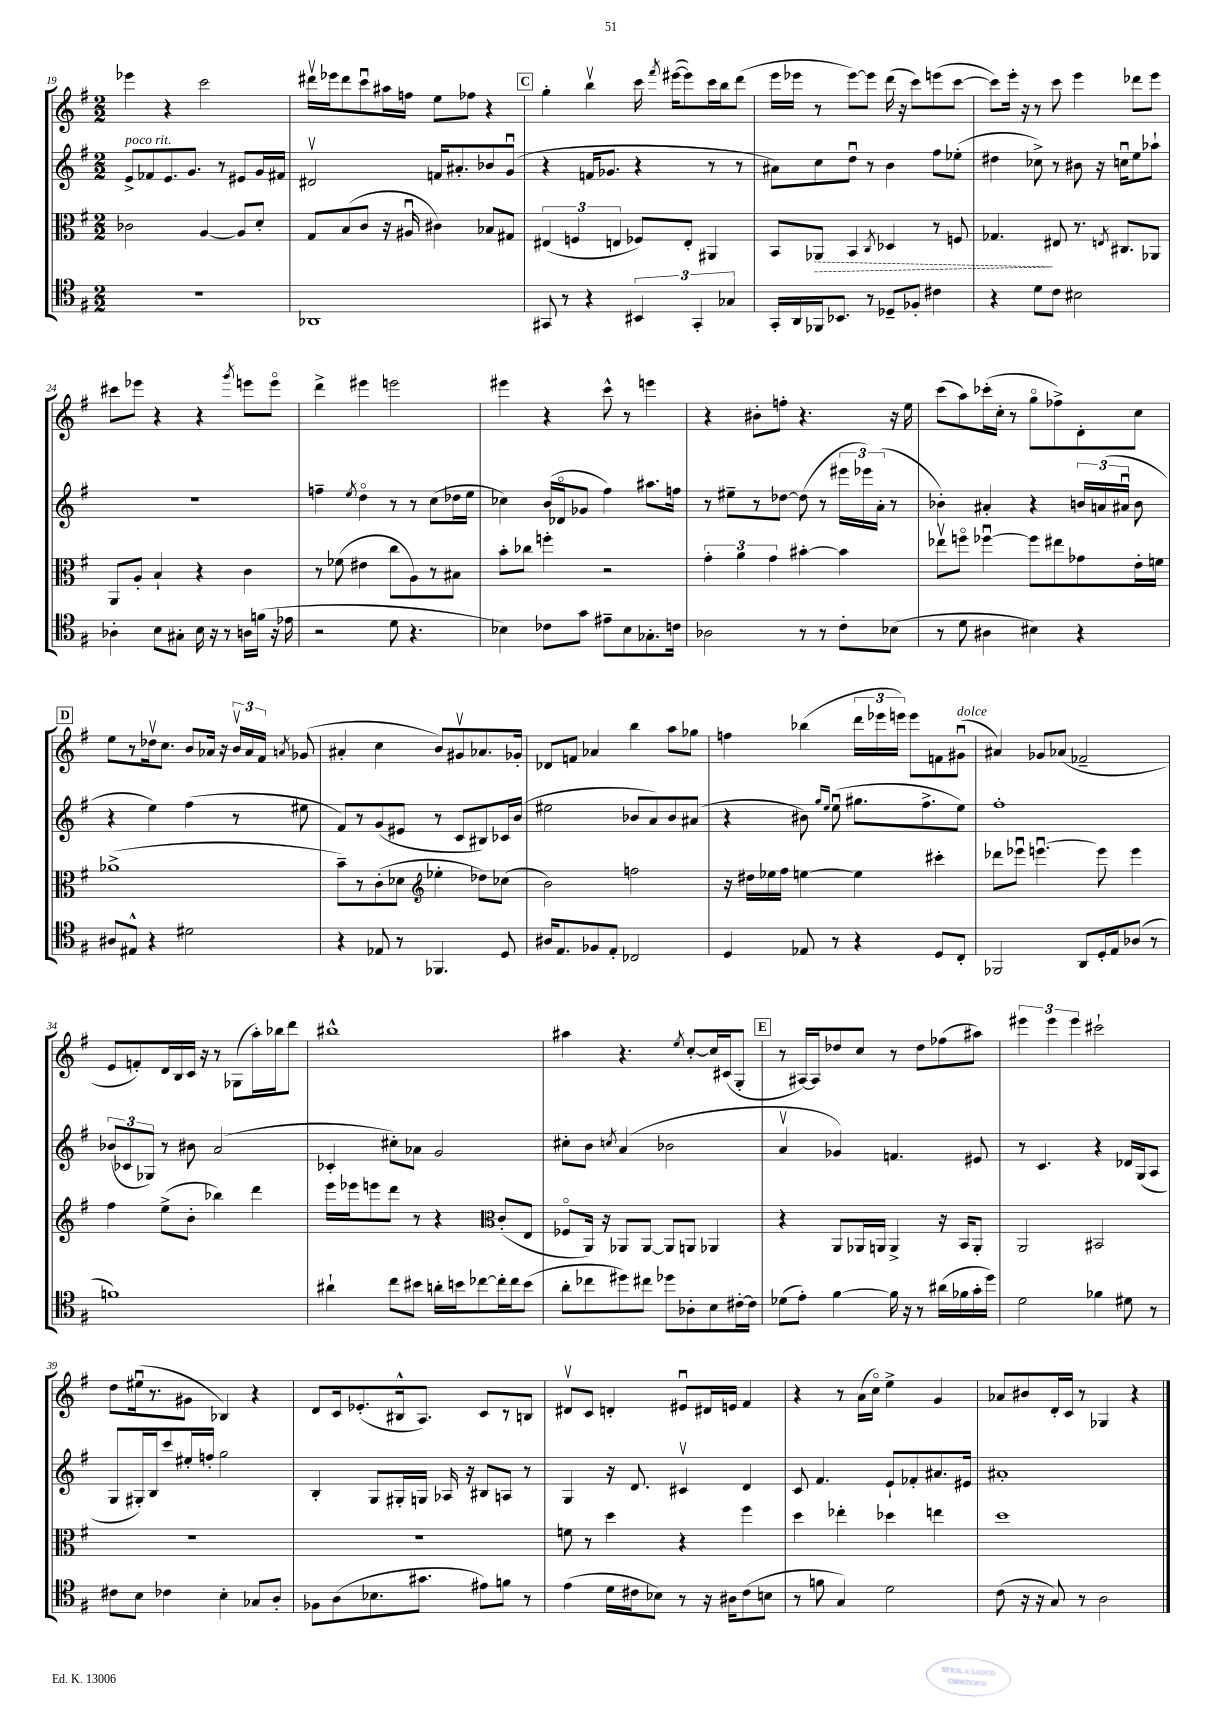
<<
\new StaffGroup <<
\new Staff = "s0" {
    \clef treble \key g \major \numericTimeSignature \time 2/2
    \autoBeamOff ees'''4 r4 c'''2 |
    dis'''16[\upbow ees'''16 dis'''8 c'''8\downbow ais''16 f''16] e''8[ fes''8] r4 |
    \mark \markup { \box "C" } g''4-. b''4\upbow c'''16 \acciaccatura { fis'''8 } eis'''16[~( eis'''8) c'''16 b''16 d'''8]( |
    e'''16[ ees'''16] r8 ees'''8[~) ees'''8] d'''16( r16 c'''8[) e'''8( c'''8]~ |
    c'''8[) e'''16]-. r16 r8 c'''8 e'''4 des'''8[ e'''8] |
    cis'''8[ ees'''8] r4 r4 \acciaccatura { g'''8 } e'''8[ e'''8]\flageolet |
    d'''4-> eis'''4 e'''2 |
    eis'''4 r4 c'''8-^ r8 e'''4 |
    r4 bis'8[-. f''8]-. r4. r16 e''16 |
    c'''8[( a''8) ces'''16-.( c''16]-. r8 g''8[\flageolet fes''8->) d'8-. c''8] |
    \mark \markup { \box "D" } e''8[ r8 des''16\upbow c''8.] b'8[ aes'16] r16 \tuplet 3/2 { b'16[\upbow aes'16 fis'16] } \acciaccatura { a'8 } ges'8( |
    ais'4-. c''4 b'8[) gis'8\upbow aes'8. ges'16]-. |
    des'8[ f'8] aes'4 b''4 a''8[ ges''8] |
    f''4 bes''4( \tuplet 3/2 { d'''16[ ees'''16 e'''16]) } e'''8[ f'8 gis'8]\downbow^\markup { \italic "dolce" }( |
    ais'4) ges'8[ aes'8]( fes'2-- |
    e'8[ f'8-.) d'16 b16 c'16] r16 r8 ges8[( a''16-.) bes''16 d'''8] |
    bis''1-^ |
    ais''4 r4. \acciaccatura { e''8 } c''8[~-. c''16 cis'16( g8]-. |
    \mark \markup { \box "E" } r8 ais16[~) ais16 des''8 c''8] r8 des''8[ fes''8( ais''8]) |
    \tuplet 3/2 { eis'''4 eis'''4 eis'''4 } cis'''2-! |
    d''8[ eis''16\downbow( r8. gis'8] bes4) r4 |
    d'8[ c'16 ees'8.-.( bis16-^ a8.]) c'8[ r8 b8] |
    dis'8[\upbow c'8] d'4-. eis'8[\downbow dis'16 e'16] fis'4 |
    r4 r8 a'16[( c''16]\flageolet) e''4-> g'4 |
    aes'8[ bis'8 d'16-. c'16] r8 ges4 r4 \bar "|." |
}
\new Staff = "s1" {
    \clef treble \key g \major \numericTimeSignature \time 2/2
    \autoBeamOff e'8[->^\markup { \italic "poco rit." } fes'8 e'8. g'8.] r8 eis'8[ g'16 fis'16] |
    dis'2\upbow f'16[ ais'8.-. bes'8 g'8]\downbow( |
    \mark \markup { \box "C" } r4 f'16[ ges'8.] r4 r8 r8 |
    ais'8[) c''8 d''8]\downbow r8 b'4 fis''8[ ees''8]-.( |
    dis''4 ces''8->) r8 bis'8 r16 c''16[\downbow e''8 aes''8]-! |
    r1 |
    f''4-- \acciaccatura { e''8 } d''4\flageolet r8 r8 c''8[( des''16 e''16] |
    ces''4) b'16[( des'16\flageolet ges'8] fis''4) ais''8.[ f''16] |
    r8 eis''8[-- r8 des''8]~ des''8( r8 \tuplet 3/2 { eis'''16[ ees'''16) a'16]-.( } r8 |
    bes'4-.) ais'4-. r4 \tuplet 3/2 { b'16[ a'16( ais'16]\downbow } b'8 |
    \mark \markup { \box "D" } r4 e''4) fis''4( r8 eis''8 |
    fis'8[) r8 g'8( eis'8] r8 c'8[ bis8) ces'16 b'16]( |
    eis''2 bes'8[ a'8) bes'8 ais'8]( |
    r4 bis'8) \grace { g''16[ e''16] } e''8\downbow( gis''8.[ fis''8.-> e''8]) |
    fis''1-. |
    \tuplet 3/2 { bes'8[( ces'8 ges8]) } r8 bis'8 a'2( |
    ces'4-. cis''8[-.) aes'8] g'2 |
    cis''8[-. b'8] \acciaccatura { c''8 } a'4( bes'2 |
    \mark \markup { \box "E" } a'4\upbow ges'4) f'4. eis'8 |
    r8 c'4. r4 des'16[ g16( a8] |
    g8[ gis16-.) b16 c'''8 eis''16-. f''16]-. g''2 |
    b4-. g8[ gis16-. g16] aes16 r16 bis8[ a8] r8 |
    g4 r16 d'8. cis'4\upbow d'4 |
    c'8 fis'4. e'8[-! fes'8-. ais'8. eis'16] |
    ais'1-. \bar "|." |
}
\new Staff = "s2" {
    \clef alto \key g \major \numericTimeSignature \time 2/2
    \autoBeamOff ces'2 a4~ a8[ d'8]-. |
    g8[ b8( c'8] r16 ais16\downbow cis'4) bes8[ gis8] |
    \mark \markup { \box "C" } \tuplet 3/2 { eis4( f4 e4 } fes8[) e8]-. ais,4 |
    b,8[ \once \override Hairpin.style = #'dashed-line aes,8]\> b,4 \acciaccatura { c8 } des4 r8 f8 |
    ges4.\! eis8 r8. \acciaccatura { e8 } cis8.[ aes,8] |
    a,8[ a8]-. b4-! r4 c'4 |
    r8 fes'8( eis'4 c''8[ a8) r8 bis8] |
    b'8[-. ces''8] f''4-. r2 |
    \tuplet 3/2 { g'4-. a'4 g'4 } bis'4~-. bis'4 |
    ees''8[\upbow f''8]\flageolet fes''4~\downbow fes''8[ eis''8 ges'8 e'16-. f'16] |
    \mark \markup { \box "D" } aes'1->( |
    b'8[--) r8 c'8-.( des'8] \clef treble ees''4-. des''8[) ces''8]( |
    b'2) f''2 |
    r16 dis''16[ ees''16 fis''16] e''4~ e''4 cis'''4-. |
    des'''8[ ees'''8]\downbow e'''4.~\downbow e'''8 e'''4 |
    fis''4 e''8[->( b'8]-. bes''4) d'''4 |
    e'''16[ ees'''16 e'''8 d'''8] r8 r4 \clef alto c'8[-.( e8] |
    fes8[\flageolet a,16]) r16 aes,8[ aes,8]~ aes,8[ a,8] aes,4 |
    \mark \markup { \box "E" } r4 a,8[ aes,16 a,16] a,4-> r16 b,16[ a,8]-. |
    a,2 bis,2 |
    R1 |
    R1 |
    f'8 r8 d''4 r4 fis''4 |
    d''4 ees''4-. des''4 e''4 |
    d''1 \bar "|." |
}
\new Staff = "s3" {
    \clef tenor \key g \major \numericTimeSignature \time 2/2
    \autoBeamOff R1 |
    aes,1 |
    \mark \markup { \box "C" } gis,8 r8 r4 \tuplet 3/2 { bis,4 gis,4-. ges4 } |
    g,16[-. a,16 fes,16 bes,8.] r8 des8[-- fes8]-. cis'4 |
    r4 d'8[ c'8] bis2 |
    aes4-. b8[ gis8]-. b16 r16 r8 a16[ f'16]( r16 ees'16 |
    r2 d'8 r4. |
    bes4) ces'8[ g'8] eis'8[-- bes8 ges8.-. c'16] |
    aes2 r8 r8 c'8[-. bes8]( |
    r8 d'8 ais4 bis4) r4 |
    \mark \markup { \box "D" } ais8[ eis8]-^ r4 dis'2 |
    r4 ees8 r8 fes,4. d8 |
    ais16[ e8. fes8 e8]-. ces2 |
    d4 ees8 r8 r4 d8[ c8]-. |
    fes,2 a,8[ d16-. e16 aes8]( r8 |
    f'1) |
    ais'4-! c''8[ bis'8] a'16[-. b'16 ces''8~ ces''16-. ces''16 b'8]( |
    a'8[-. ces''8 dis''8) cis''8] des''8[ aes8-. b8 cis'16~-. cis'16] |
    \mark \markup { \box "E" } des'8[( e'8]-.) fis'4~ fis'16 r16 r8 ais'16[( fes'16 g'16-. d''16]) |
    d'2 fes'4 dis'8 r8 |
    cis'8[ b8] ces'4 b4-. ges8[ a8]-. |
    fes8[ a8( bes8. gis'8.] eis'8[) f'8] r8 |
    e'4( d'16[ cis'16 bes8]) r8 r16 ais16[ cis'8( b8] |
    r8 f'8 g4) d'2 |
    c'8( r16 r16 g8) r8 a2 \bar "|." |
}
>>
>>
\layout { \context { \Score currentBarNumber = #19 } }
